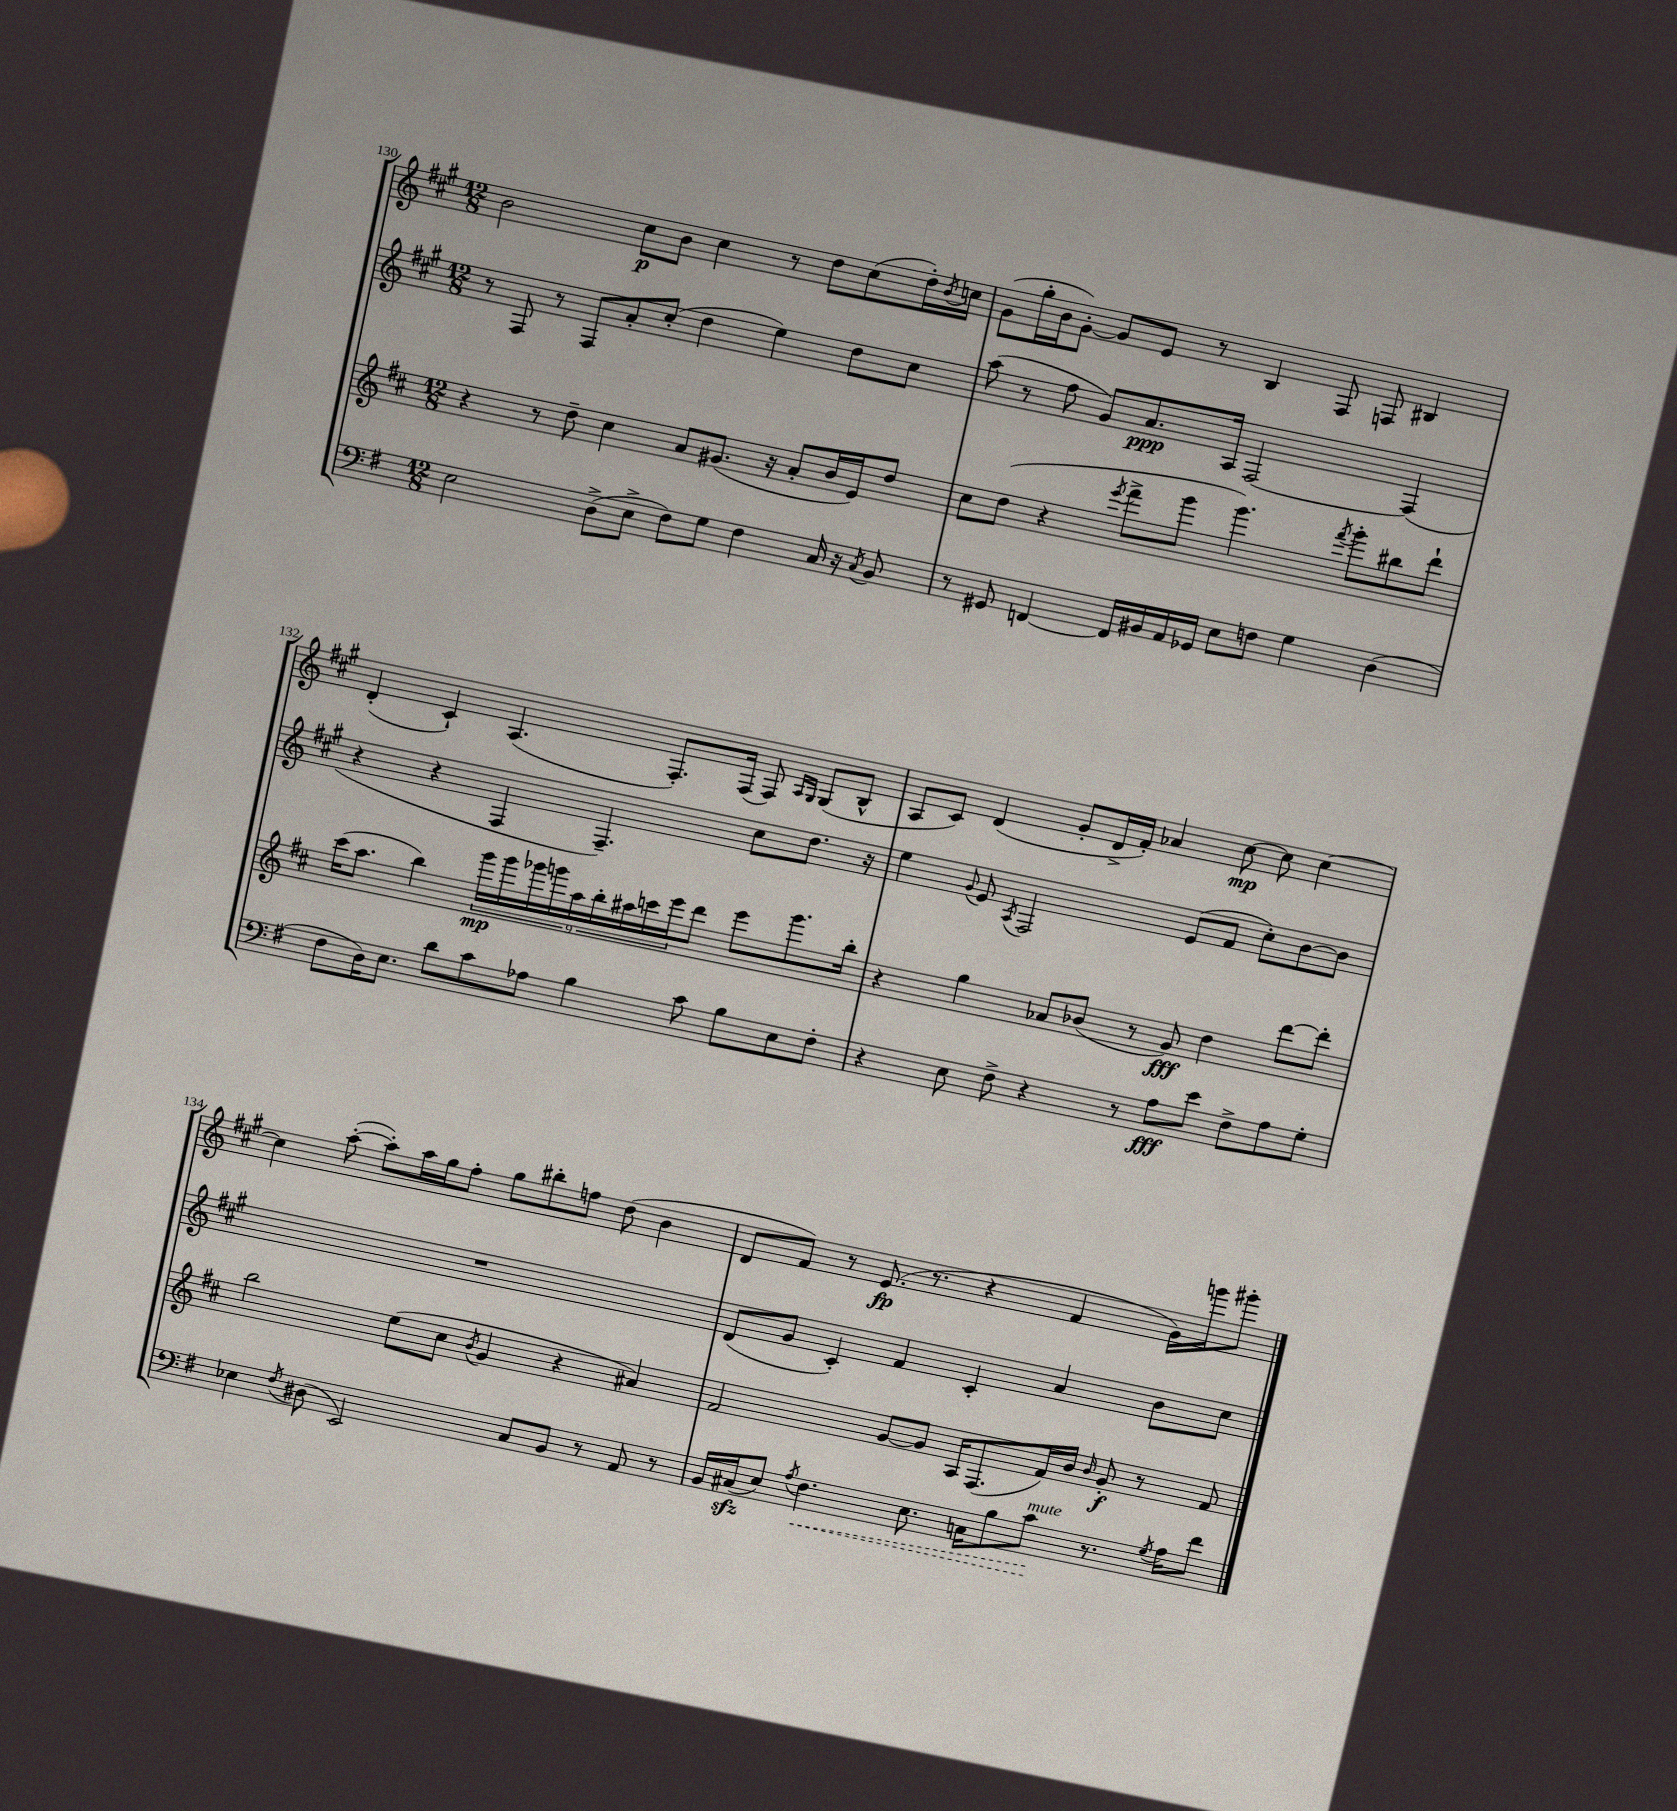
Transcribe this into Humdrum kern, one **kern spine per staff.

**kern	**dynam	**kern	**dynam	**kern	**dynam	**kern	**dynam
*part4	*part4	*part3	*part3	*part2	*part2	*part1	*part1
*staff4	*staff4	*staff3	*staff3	*staff2	*staff2	*staff1	*staff1
*clefF4	*	*clefG2	*	*clefG2	*	*clefG2	*
*k[f#]	*	*k[f#c#]	*	*k[f#c#g#]	*	*k[f#c#g#]	*
*M12/8	*	*M12/8	*	*M12/8	*	*M12/8	*
=130	=130	=130	=130	=130	=130	=130	=130
2E\	.	4r	.	8r	.	2b\	.
.	.	.	.	8F#/	.	.	.
.	.	8r	.	8r	.	.	.
.	.	8dd~\	.	8F#/L	.	.	.
(8D^\L	.	4cc#\	.	8a'/	.	8cc#\L	p
8E^\J	.	.	.	(8cc#'/J	.	8b\J	.
8F#\L)	.	8a/L	.	4dd\	.	4cc#\	.
8G\J	.	(8.g#X/J	.	.	.	.	.
4F#\	.	.	.	4ee\)	.	8r	.
.	.	16r	.	.	.	.	.
.	.	8a'/L	.	.	.	8dd\L	.
16C/	.	16b/L	.	8dd\L	.	(8cc#\	.
16r	.	16e/J)	.	.	.	.	.
8qC/	.	.	.	.	.	.	.
8BB/	.	8dd/J	.	8cc#\J	.	16dd'\L)	.
.	.	.	.	.	.	8qb/	.
.	.	.	.	.	.	16ccn\JJ	.
=131	=131	=131	=131	=131	=131	=131	=131
8r	.	8cc#\L	.	(8aa\	.	(8g#\L	.
8GG#X/	.	(8dd\J	.	8r	.	16gg#'\L	.
.	.	.	.	.	.	16b\J	.
[4FFn/	.	4r	.	8ff#\	.	[8g#'\J)	.
.	.	.	.	8g#/L)	.	8g#/L]	.
.	.	8qeee/	.	.	.	.	.
16FF/LL]	.	8fff#^\L	.	8.a/	ppp	8e/J	.
16BB#X/	.	.	.	.	.	.	.
16AA/	.	8ggg\J	.	.	.	8r	.
16GG-X/JJ	.	.	.	16A/Jk	.	.	.
8E\L	.	4.ggg\)	.	[2F#/	.	4B/	.
8Fn\J	.	.	.	.	.	.	.
4G\	.	.	.	.	.	8F#/	.
.	.	8qfff#/	.	.	.	.	.
.	.	8ggg'\L	.	.	.	8Fn/	.
(4D\	.	8bb#X\	.	(4F#/]	.	4B#X/	.
.	.	8ddd`\J	.	.	.	.	.
!!LO:LB:g=z
=132	=132	=132	=132	=132	=132	=132	=132
8F#\L	.	(16ccc#\KL	.	4r	.	(4d'/	.
.	.	8.aa\J	.	.	.	.	.
16D\K)	.	.	.	.	.	.	.
8.E\J	.	.	.	.	.	.	.
.	.	4bb\)	.	4r	.	4c#`/)	.
8d\L	.	.	.	.	.	.	.
8c\	.	18ggg\LL	mp	4F#/	.	(4.A/	.
.	.	18ggg\	.	.	.	.	.
.	.	18ggg-X\	.	.	.	.	.
8A-X\J	.	.	.	.	.	.	.
.	.	18gggn\	.	.	.	.	.
.	.	18aa\	.	.	.	.	.
4B\	.	.	.	4.F#~/)	.	.	.
.	.	18bb'\	.	.	.	.	.
.	.	18aa#X\	.	.	.	.	.
.	.	.	.	.	.	8.F#'/L)	.
.	.	18cccn\	.	.	.	.	.
.	.	18eee\J	.	.	.	.	.
8c\	.	8ddd\J	.	.	.	.	.
.	.	.	.	.	.	(16F#/Jk	.
8B\L	.	8eee\L	.	8cc#\L	.	8F#/)	.
.	.	.	.	.	.	16qqA/LL	.
.	.	.	.	.	.	16qqG#/JJ	.
8E\	.	8.ggg\	.	8.dd\J	.	(8G#/L	.
8F#'\J	.	.	.	.	.	8B^^/J	.
.	.	16bb'\Jk	.	16r	.	.	.
=133	=133	=133	=133	=133	=133	=133	=133
4r	.	4r	.	4ee\	.	8A/L	.
.	.	.	.	.	.	8c#/J)	.
.	.	.	.	8qqg#/	.	.	.
8E\	.	4gg\	.	8e/	.	(4d/	.
.	.	.	.	8qA/	.	.	.
8F#^\	.	.	.	2F#/	.	.	.
4r	.	8a-X/L	.	.	.	8g#'/L	.
.	.	(8b-X/J	.	.	.	16d^/L	.
.	.	.	.	.	.	16f#'/JJ)	.
8r	.	8r	.	.	.	4a-X/	.
8A\L	fff	8g/)	fff	(8e/L	.	.	.
8e\J	.	4dd\	.	8f#/J	.	[8cc#\	mp
8F#^\L	.	.	.	8cc#'\L)	.	8cc#\]	.
8A\	.	[8ddd\L	.	[8b\	.	[4cc#\	.
8G'\J	.	8ddd'\J]	.	8b\J]	.	.	.
!!LO:LB:g=z
=134	=134	=134	=134	=134	=134	=134	=134
4E-X\	.	2bb\	.	1.r	.	4cc#\]	.
8qF#/	.	.	.	.	.	.	.
(8D#X\	.	.	.	.	.	([8aa'\	.
2EE/)	.	.	.	.	.	8aa'\L])	.
.	.	(8ee\L	.	.	.	16aa\L	.
.	.	.	.	.	.	16gg#\J	.
.	.	8cc#\J	.	.	.	8ff#'\J	.
.	.	8qb/	.	.	.	.	.
.	.	4g/	.	.	.	8gg#\L	.
8C/L	.	.	.	.	.	8bb#X'\	.
8BB/J	.	4r	.	.	.	8ffn\J	.
8r	.	.	.	.	.	(8dd\	.
8AA/	.	4a#X/)	.	.	.	4b\	.
8r	.	.	.	.	.	.	.
=135	=135	=135	=135	=135	=135	=135	=135
16BB/LL	.	2f#/	.	(8d/L	.	8d/L	.
(16C#Xzz/J	.	.	.	.	.	.	.
8E/J)	.	.	.	8g#/J	.	8f#/J)	.
8qA/	.	.	.	.	.	.	.
!	!LO:HP:b	!	!	!	!	!	!
4.F#\	<	.	.	4c#'/)	.	8r	.
.	.	.	.	.	.	(8.e/	fp
.	.	[8g/L	.	4f#/	.	.	.
.	.	.	.	.	.	8.r	.
8.E\	.	8g/J]	.	.	.	.	.
.	.	16A/KL	.	4c#'/	.	4r	.
16Cn\KL	.	(8.F#/	.	.	.	.	.
8B\	.	.	.	.	.	.	.
!LO:TX:a:i:t=mute	!	!	!	!	!	!	!
8c\J	.	16f#/L)	.	4a/	.	4f#/	.
.	.	16b/JJ	.	.	.	.	.
.	.	16qqb/	.	.	.	.	.
8.r	[	8g'/	f	.	.	.	.
.	.	8r	.	8b\L	.	16g#\LL)	.
8qG/	.	.	.	.	.	.	.
16A\KL	.	.	.	.	.	16gggn\J	.
8f#\J	.	8f#/	.	8cc#\J	.	8ggg#X'\J	.
==	==	==	==	==	==	==	==
*-	*-	*-	*-	*-	*-	*-	*-
